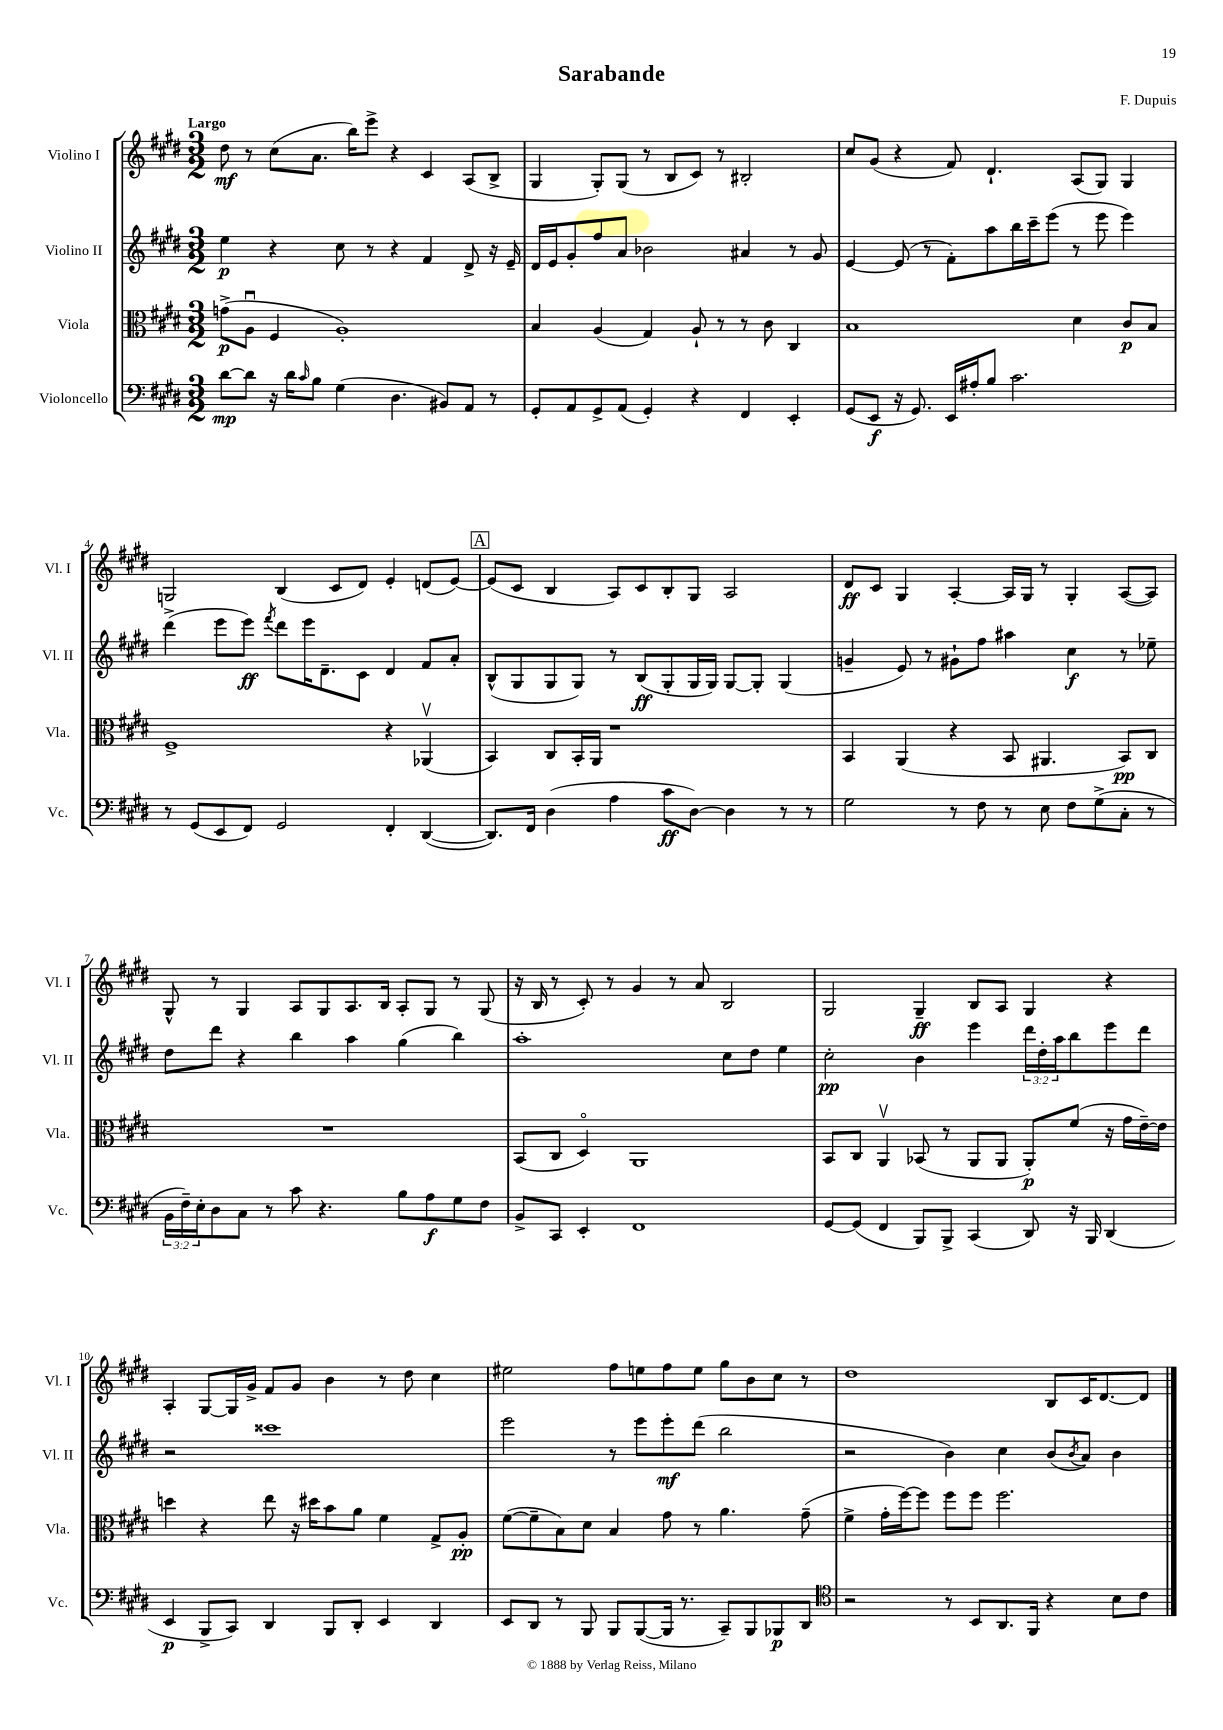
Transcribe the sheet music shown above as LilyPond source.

\header { title = "Sarabande" composer = "F. Dupuis" }
<<
\new StaffGroup <<
\new Staff = "s0" \with { instrumentName = "Violino I" shortInstrumentName = "Vl. I" } {
    \clef treble \key e \major \numericTimeSignature \time 3/2 \tempo "Largo"
    dis''8\mf r8 cis''8( a'8. b''16) e'''8-> r4 cis'4 a8( b8-> |
    gis4 gis8-.) gis8( r8 b8 cis'8) r8 bis2-. |
    cis''8 gis'8( r4 fis'8) dis'4.-! a8( gis8) gis4 |
    g2 b4( cis'8 dis'8) e'4-. d'8( e'8~) |
    \mark \markup { \box "A" } e'8( cis'8 b4 a8) cis'8 b8-. gis8 a2 |
    dis'8\ff cis'8 gis4 a4~-. a16 gis16 r8 gis4-. a8~( a8) |
    gis8-^ r8 gis4 a8 gis8 a8. b16 a8-. gis8 r8 gis8( |
    r16 b16 r8 cis'8-.) r8 gis'4 r8 a'8 b2 |
    gis2 gis4--\ff b8 a8 gis4 r4 |
    a4-. gis8~ gis16 gis'16-> fis'8 gis'8 b'4 r8 dis''8 cis''4 |
    eis''2 fis''8 e''8 fis''8 e''8 gis''8 b'8 cis''8 r8 |
    dis''1 b8 cis'16 dis'8.~ dis'8 \bar "|." |
}
\new Staff = "s1" \with { instrumentName = "Violino II" shortInstrumentName = "Vl. II" } {
    \clef treble \key e \major \numericTimeSignature \time 3/2 \override Staff.TupletNumber.text = #tuplet-number::calc-fraction-text
    e''4\p r4 cis''8 r8 r4 fis'4 dis'8-> r16 e'16-- |
    dis'16 e'16 gis'8-. fis''8 a'8 bes'2 ais'4 r8 gis'8 |
    e'4~ e'8( r8 fis'8-.) a''8 b''16 cis'''16-- e'''8( r8 e'''8 e'''4) |
    dis'''4->( e'''8 e'''8\ff) \acciaccatura { fis'''8 } dis'''8 e'''16 dis'8.-- cis'8 dis'4 fis'8 a'8-. |
    \mark \markup { \box "A" } b8-^( gis8 gis8 gis8) r8 b8\ff( gis8-. gis16 gis16) gis8~ gis8-. gis4( |
    g'4-- e'8) r8 gis'8-! fis''8 ais''4 cis''4\f r8 ees''8-- |
    dis''8 dis'''8 r4 b''4 a''4 gis''4( b''4) |
    a''1-. cis''8 dis''8 e''4 |
    cis''2-.\pp b'4 e'''4 \tuplet 3/2 { dis'''16 dis''16-. a''16 } b''8 e'''8 dis'''8 |
    r2 cisis'''1 |
    e'''2 r8 e'''8 e'''8-.\mf dis'''8( b''2 |
    r2 b'4) cis''4 b'8( \acciaccatura { b'8 } a'8) b'4 \bar "|." |
}
\new Staff = "s2" \with { instrumentName = "Viola" shortInstrumentName = "Vla." } {
    \clef alto \key e \major \numericTimeSignature \time 3/2
    g'8->\p( a8\downbow fis4 a1-.) |
    b4 a4( gis4) a8-! r8 r8 cis'8 cis4 |
    b1 dis'4 cis'8\p b8 |
    fis1-> r4 aes,4\upbow( |
    \mark \markup { \box "A" } b,4) cis8 b,16-. a,16 r1 |
    b,4 a,4( r4 b,8 ais,4. b,8\pp) cis8 |
    R1. |
    b,8( cis8 dis4\flageolet) a,1 |
    b,8 cis8 a,4\upbow bes,8( r8 a,8 a,8 a,8-.\p) fis'8( r16 gis'16 e'16~--) e'16 |
    d''4 r4 e''8 r16 dis''16 b'8 a'8 fis'4 gis8-> a8-.\pp |
    fis'8~( fis'8-- b8) dis'8 b4 gis'8 r8 a'4. gis'8--( |
    fis'4-> gis'16-. fis''16~) fis''8 fis''8 fis''8 fis''2. \bar "|." |
}
\new Staff = "s3" \with { instrumentName = "Violoncello" shortInstrumentName = "Vc." } {
    \clef bass \key e \major \numericTimeSignature \time 3/2 \override Staff.TupletNumber.text = #tuplet-number::calc-fraction-text
    dis'8~\mp dis'8 r16 dis'16 \grace { cis'16 } b8 gis4( dis4. bis,8) a,8 r8 |
    gis,8-. a,8 gis,8-> a,8( gis,4-.) r4 fis,4 e,4-. |
    gis,8( e,8\f r16 gis,8.) e,16 ais16-. b8 cis'2. |
    r8 gis,8( e,8 fis,8) gis,2 fis,4-. dis,4~( |
    \mark \markup { \box "A" } dis,8.) fis,16 dis4( a4 cis'8\ff dis8~) dis4 r8 r8 |
    gis2 r8 fis8 r8 e8 fis8 gis8->( cis8-. r8 |
    \tuplet 3/2 { b,16 fis16--) e16-. } dis8 cis8 r8 cis'8 r4. b8 a8\f gis8 fis8 |
    b,8-> cis,8 e,4-. fis,1 |
    gis,8~ gis,8( fis,4 b,,8) b,,8-> cis,4( dis,8) r16 b,,16 dis,4( |
    e,4\p b,,8-> cis,8) dis,4 b,,8 dis,8-. e,4 dis,4 |
    e,8 dis,8 r8 b,,8 b,,8 b,,8~( b,,16 r8. cis,8--) b,,8 bes,,8\p dis,8 |
    \clef tenor r2 r8 b,8 a,8. fis,16 r4 b8 cis'8 \bar "|." |
}
>>
>>
